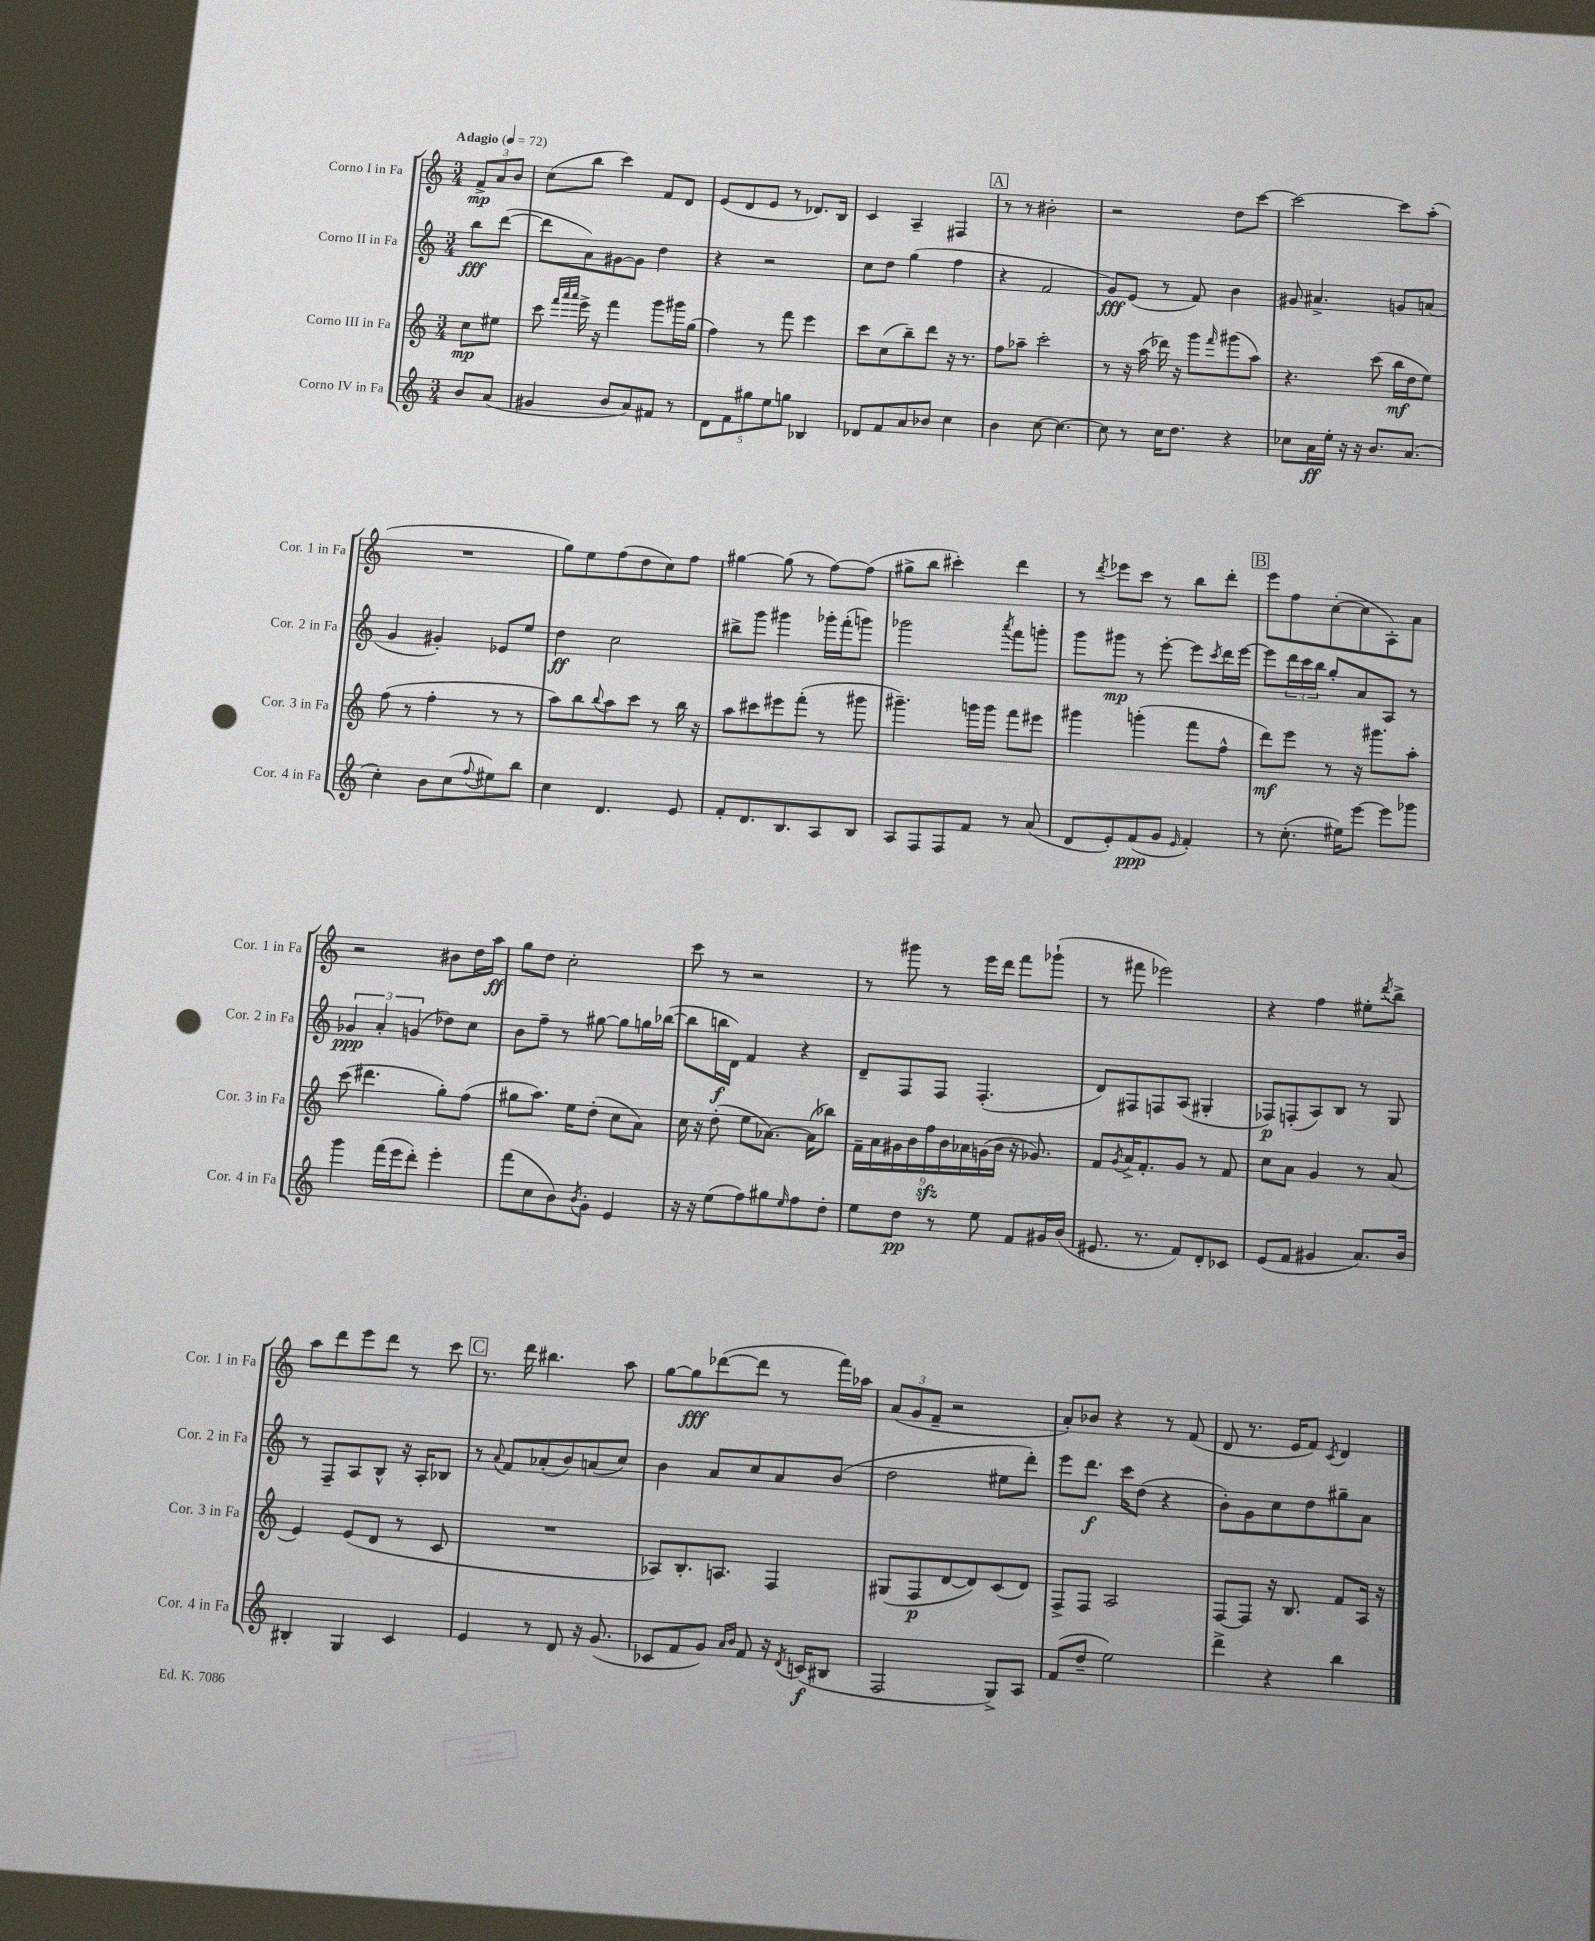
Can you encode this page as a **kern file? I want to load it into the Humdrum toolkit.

**kern	**kern	**kern	**kern
*staff4	*staff3	*staff2	*staff1
*clefG2	*clefG2	*clefG2	*clefG2
*k[]	*k[]	*k[]	*k[]
*M3/4	*M3/4	*M3/4	*M3/4
*MM72	*MM72	*MM72	*MM72
8b/L	8cc\L	8bb\L	12f^/L
.	.	.	12a/
(8a/J	8ee#\J	([8ddd\J	.
.	.	.	12b/J
=	=	=	=
4g#/	8ccc\	8ddd\]L	(8cc\L
.	32qqfff/LLL	.	.
.	32qqaaa/	.	.
.	32qqaaa/JJJ	.	.
.	16eee^\	8a\)	8bb\J
.	16r	.	.
8b/L	4fff\	[8g#\	4ccc\)
8a/)	.	8g#\]J	.
8f#/J	8ggg\L	4dd\	8f/L
8r	16ggg#\L	.	8d/J
.	(16gg\JJ	.	.
=	=	=	=
10d\L	4ff\)	4r	(8e/L
10f\	.	.	.
.	.	.	8d/
10gg#\	.	.	.
.	8r	2r	8e/J
10ee\	.	.	.
.	8fff\	.	8r
10gg\J	.	.	.
4B-/	4eee\	.	8.d-/L)
.	.	.	16B/Jk
=	=	=	=
8d-/L	8ccc\L	8cc\L	4c/
8f/	(8cc\	8dd\J	.
8a/	8bb~\)	(4gg\	4A~/
8b-/J	8ddd\J	.	.
4cc\	16r	4ff\	4F#/
.	8.r	.	.
=	=	=	=
4b\	8ff\L	4r	8r
.	8aa-~\J	.	8r
[8cc\	2ccc'\	2f/	2b#'\
4.cc\_	.	.	.
=	=	=	=
8cc\]	8r	8g/L)	2r
8r	16r	(8e/J	.
.	(16aa\	.	.
16cc\LK	16ddd-\)	8r	.
8.dd\J	16r	.	.
.	8ggg\L	8f/)	.
.	16qqfff/	.	.
4r	(8ggg#\	4b\	8dd\L
.	8aa\J)	.	[8ccc\J
=	=	=	=
8cc-\L	4.r	8g#/	2ccc\_
16a\L	.	4.a#^/	.
16ee'\JJ	.	.	.
16r	.	.	.
16r	.	.	.
8.b/L	(8ccc\	.	.
.	16bb\LL	8g/L	8ccc\]L
(8.a/J	16dd\J	.	.
.	8ee\J)	(8a/J	(8aa'\J
=	=	=	=
4cc'\)	(8ff\	4g/	2.r
.	8r	.	.
8b\L	4ff'\	4g#'/)	.
(8cc\	.	.	.
8qqff/	.	.	.
8ee#\)	8r	8e-/L	.
8bb\J	8r	8ee/J	.
=	=	=	=
4cc\	8aa\L)	4dd\	8gg\L)
.	8bb\	.	8ee\
.	8qqbb/	.	.
4.d/	8aa\	2cc\	(8ff\
.	8ccc\J	.	8dd\
.	8r	.	8cc\)
8e/	16bb\	.	8ff\J
.	16r	.	.
=	=	=	=
8f'/L	8aa\L	8bb#^\L	[4gg#\
8.d/	8ccc#\	8ggg\J	.
.	8eee#\	4ggg#\	(8gg#\]
8.B/	.	.	.
.	(8fff'\J	.	8r
8A/	8r	16ggg-'\LL	[8ff\L)
.	.	(16fff'\J	.
8B/J	8ggg#\	8ggg\J)	(8ff\]J
=	=	=	=
8A/L	4.ggg#~\)	2ggg-\	8gg#^\L
8F/	.	.	8bb\J
8F/	.	.	4ccc#'\)
8f/J	16ggg\LL	.	.
.	16ggg\JJ	.	.
.	.	8qaaa/	.
8r	8fff\L	8fff\L	4ddd\
(8a/	8eee#\J	8ggg'\J	.
=	=	=	=
8d/L	4ggg#\	8ggg\L	8r
.	.	.	8qddd/
8e'/)	.	8ggg#\J	8eee-\L
(8f/	(4ggg'\	8r	8ccc\J
8g/J	.	[8eee'\	8r
16qqe/	.	.	.
4f'/)	8fff\L	8eee\]L	8bb\L
.	.	8qccc/	.
.	8ff^^\J	16ddd\L	8ddd'\J
.	.	[16eee\JJ	.
=	=	=	=
8r	8ddd\L)	8eee\]L	8eee\L
(8.cc'\	8eee\J	24ddd\L	8ff\
.	.	24ccc\	.
.	.	24bb\JJ	.
.	8r	8gg'/L	([8cc'\
16ee#\LK)	.	.	.
[8eee\J	16r	8a/	8cc\]
.	8.ggg#\L	.	.
8eee\]L	.	8A/J	8A'\)
8ggg-\J	8aa'\J	8r	8a\J
=	=	=	=
4ggg\	(8ccc\	6g-/	2r
.	4.ddd#\	.	.
.	.	6a'/	.
(16fff\LL	.	.	.
16eee\J	.	.	.
.	.	(6g/	.
8ddd'\J)	.	.	.
4eee'\	8gg'\L)	8dd-\L)	8b#\L
.	(8ff\J	8cc\J	16dd\L
.	.	.	16aa\JJ
=	=	=	=
(8fff\L	8gg#\L	8b\L	8gg\L
8cc\	8.aa\J)	8ff~\J	8dd\J
8b\)	.	8r	2cc'\
.	16ee\LK	.	.
8qb/	.	.	.
8g'\J	(8dd'\J	[8gg#\	.
4e/	8cc\L	8gg#\]L	.
.	8a\J)	16gg\L	.
.	.	([16bb-\JJ	.
=	=	=	=
16r	16cc\	8bb-\]L	8ccc\
16r	16r	.	.
(8ee\L	(8dd'\	16bb\L	8r
.	.	16d\JJ)	.
8ff\)	8ee\L	4f/	2r
8gg#\	[8.a-\J)	.	.
16qqee/	.	.	.
8ff\	.	4r	.
.	(16a-\]LK	.	.
8dd'\J	8bb-\J)	.	.
=	=	=	=
8ee\L	18f~\LL	8d~/L	8r
.	18a\	.	.
.	18g#\	.	.
8dd\J	.	8F/	8ggg#\
.	18b\	.	.
.	18ff\	.	.
8r	.	8F/J	8r
.	18b\	.	.
.	18a-\	.	.
8ee\	.	(4.F'/	16eee\LL
.	(18g\	.	.
.	.	.	16ddd\JJ
.	18b\JJ	.	.
8f/L	16r	.	8fff\L
.	8.g-/)	.	.
16g#/L	.	.	(8ggg-`\J
(16b/JJ	.	.	.
=	=	=	=
8.e#/	8f/L	8d/L)	8r
.	8qg/	.	.
.	16a^/K	8F#/	8fff#\
8.r	8.f'/	.	.
.	.	8F/	2eee-\)
8f/L)	8g/J	(8A/J	.
8d'/	8r	4G#'/	.
8c-/J	8f/	.	.
=	=	=	=
(8e/L	8cc\L	8F-/L)	4r
8f/J	8a\J	(8F'/	.
4g#/	4g/	8A/)	4ff\
.	.	8B/J	.
8.a/L)	8r	8r	8ee#'\L
.	.	.	8qddd/
.	(8a/	8G/	8bb^\J
16b/Jk	.	.	.
=	=	=	=
4B#'/	4e/)	8r	8aa\L
.	.	8F~/L	8ddd\
4G/	(8e/L	8A/	8eee\
.	8d/J	8B^^/J	8ddd\J
4c/	8r	16r	8r
.	.	16A'/LK	.
.	8c/	8B-/J	8ccc\
=	=	=	=
4e/	2.r	8r	8.r
.	.	8qqa/	.
.	.	8f/L	.
.	.	.	16ddd\
8r	.	(8a-'/	4.bb#\
8d/	.	8b/)	.
16r	.	(8a/	.
(8.g/	.	.	.
.	.	8cc/J)	8aa\
=	=	=	=
8c-/L	8A-/L)	4b\	[8gg\L
8f/	8.B'/	.	8gg\]
8g/J)	.	8a/L	([8ddd-\
.	8.A/J	.	.
16qqa/LL	.	.	.
16qqb/JJ	.	.	.
8f/	.	8cc/	8ddd-\]J
16r	4F/	8a/	8r
8qd/	.	.	.
(16c/LK	.	.	.
8B#/J	.	(8b/J	16fff\LL)
.	.	.	16aa-\JJ
=	=	=	=
2F/	(8G#/L	2dd\	(12a/L
.	.	.	12g/
.	8F/	.	.
.	.	.	12f~/J
.	[8d/	.	2r
.	8d/])	.	.
8G^/L)	(8c/	8ee#\L	.
8A/J	8d/J)	8ddd'\J)	.
=	=	=	=
(8f/L	8F^/L	8eee\L	8a'/L)
8dd~/J	8F/J	8.ddd\J	8b-/J
2ee\)	2A/	.	4r
.	.	16ccc\LK	.
.	.	(8dd\J	.
.	.	4r	8r
.	.	.	(8f/
=	=	=	=
4ddd^\	[8F/L	8b'\L)	8d/
.	8F/]J	8g\	8.r
4r	16r	8cc\	.
.	8.B/	.	16e/LK
.	.	8dd\	8f/J)
.	.	.	8qc/
4bb\	8f/L	8gg#~\	4d/
.	16A/Jk	8a\J	.
.	16r	.	.
==	==	==	==
*-	*-	*-	*-
